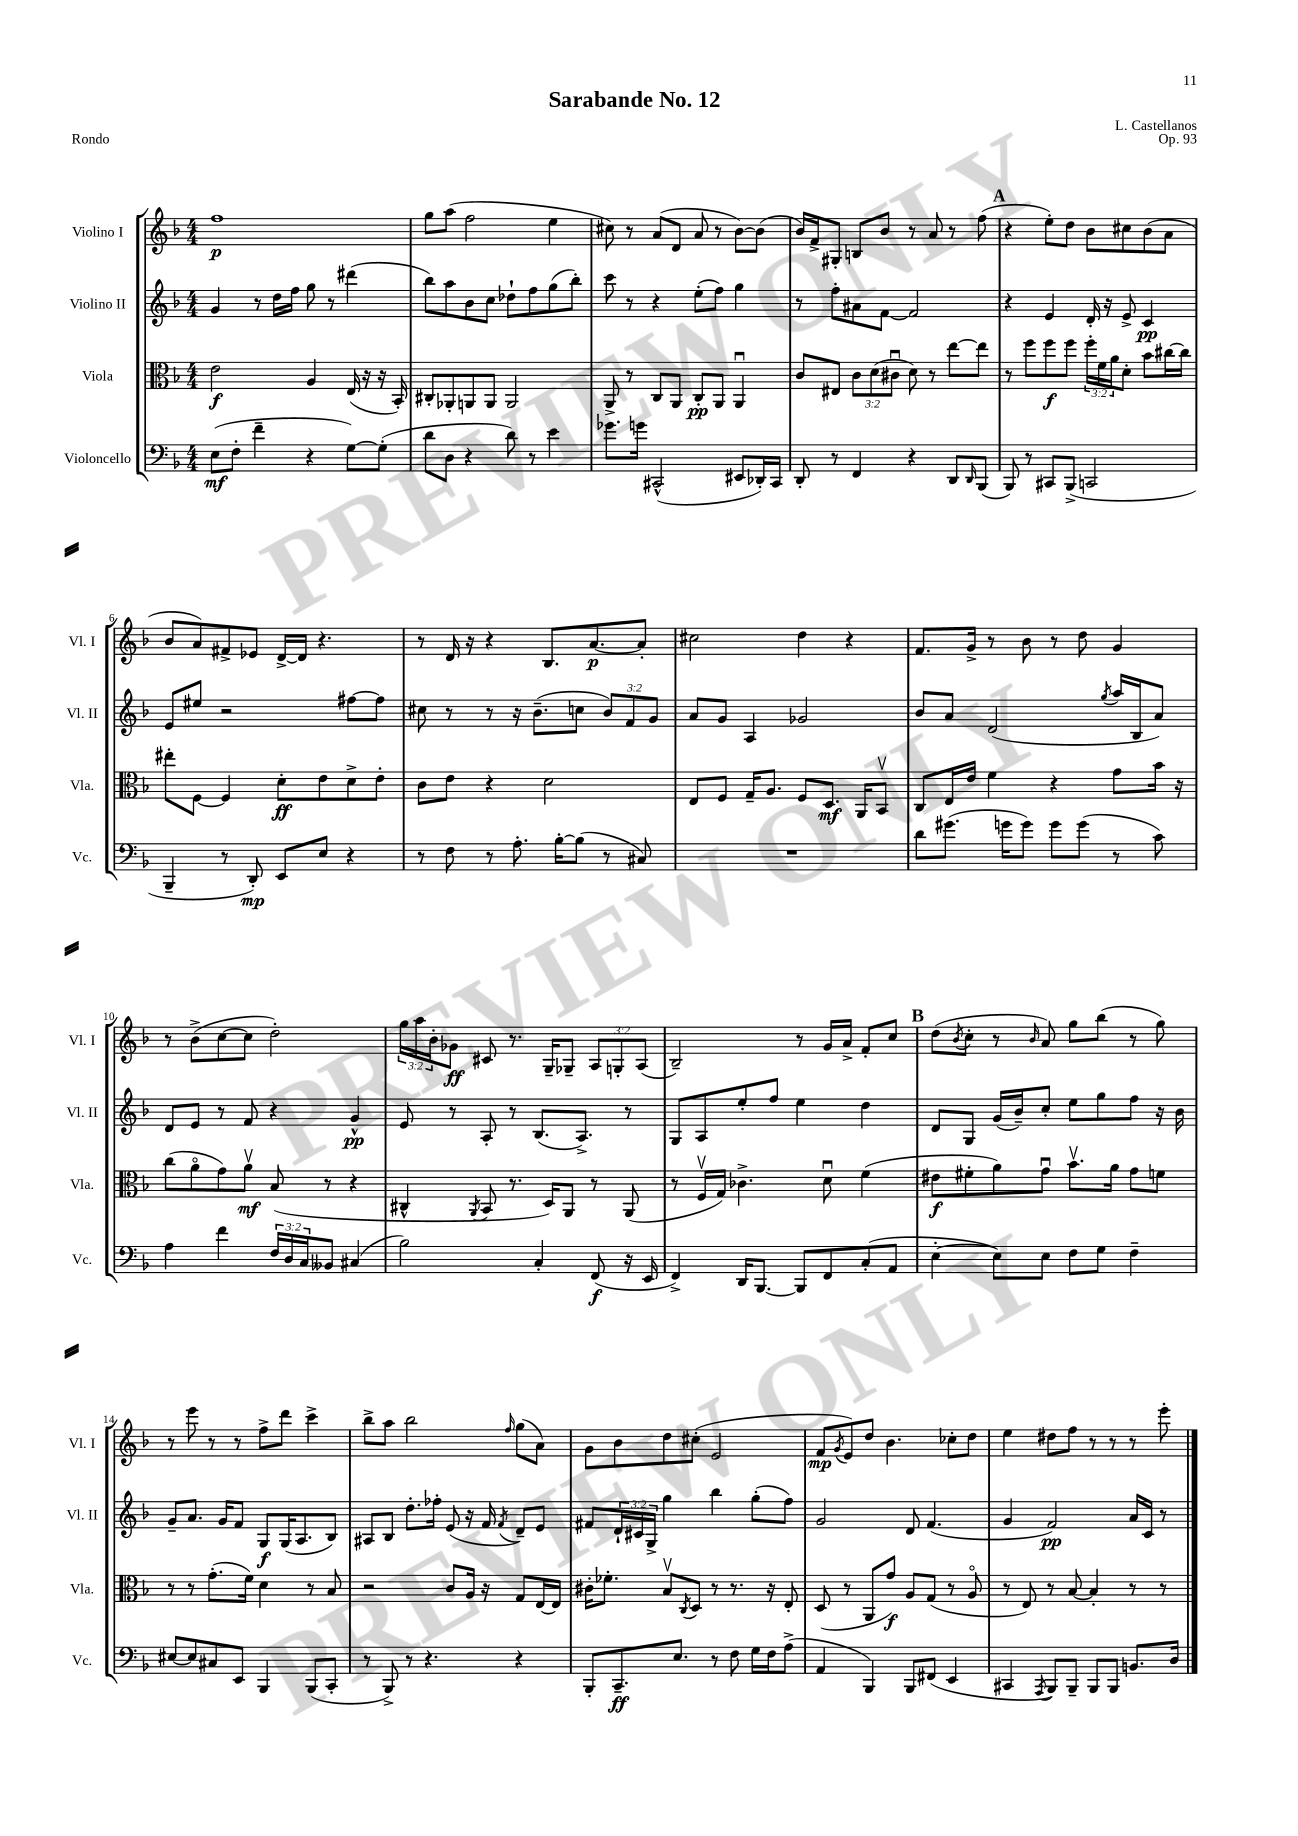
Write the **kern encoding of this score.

**kern	**dynam	**kern	**dynam	**kern	**dynam	**kern	**dynam
*part4	*part4	*part3	*part3	*part2	*part2	*part1	*part1
*staff4	*staff4	*staff3	*staff3	*staff2	*staff2	*staff1	*staff1
*I"Violoncello	*	*I"Viola	*	*I"Violino II	*	*I"Violino I	*
*I'Vc.	*	*I'Vla.	*	*I'Vl. II	*	*I'Vl. I	*
*clefF4	*	*clefC3	*	*clefG2	*	*clefG2	*
*k[b-]	*	*k[b-]	*	*k[b-]	*	*k[b-]	*
*M4/4	*	*M4/4	*	*M4/4	*	*M4/4	*
=1	=1	=1	=1	=1	=1	=1	=1
(8E\L	mf	2e\	f	4g/	.	1ff	p
8F'\J	.	.	.	.	.	.	.
4f~\	.	.	.	8r	.	.	.
.	.	.	.	16dd\LL	.	.	.
.	.	.	.	16ff\JJ	.	.	.
4r	.	4A/	.	8gg\	.	.	.
.	.	.	.	8r	.	.	.
[8G\L)	.	(16E/	.	(4ddd#X\	.	.	.
.	.	16r	.	.	.	.	.
(8G'\J]	.	16r	.	.	.	.	.
.	.	16BB-'/)	.	.	.	.	.
=2	=2	=2	=2	=2	=2	=2	=2
8d\L	.	8C#X'/L	.	8bb-\L)	.	8gg\L	.
8D\J	.	8AA-X'/	.	8aa\	.	(8aa\J	.
4r	.	8AAn/	.	8b-\	.	2ff\	.
.	.	8AA/J	.	8cc\J	.	.	.
8d\)	.	2AA/	.	8dd-X`\L	.	.	.
8r	.	.	.	8ff\	.	.	.
4e\	.	.	.	(8gg\	.	4ee\	.
.	.	.	.	8bb-'\J)	.	.	.
=3	=3	=3	=3	=3	=3	=3	=3
8.g-X\L	.	8AA^/	.	8ccc\	.	8cc#X\)	.
.	.	8r	.	8r	.	8r	.
16gn\Jk	.	.	.	.	.	.	.
(2CC#X^^/	.	8C/L	.	4r	.	(8a/L	.
.	.	8AA/J	.	.	.	8d/J	.
.	.	8C'/L	pp	(8ee'\L	.	8a/	.
.	.	8AA/J	.	8ff\J)	.	8r	.
8EE#X/L	.	4AAu/	.	4gg\	.	[8b-\L)	.
16DD-X'/L)	.	.	.	.	.	(8b-\J]	.
16CC#/JJ	.	.	.	.	.	.	.
=4	=4	=4	=4	=4	=4	=4	=4
8DD'/	.	8c/L	.	8r	.	16b-/LL)	.
.	.	.	.	.	.	16f^/J	.
8r	.	8E#X/J	.	8ff'\L	.	8G#X'/J	.
4FF/	.	12c\L	.	8a#X\	.	8Bn/L	.
.	.	(12d\	.	.	.	.	.
.	.	.	.	[8f\J	.	8b-/J	.
.	.	12c#Xu\J	.	.	.	.	.
4r	.	8d\)	.	2f/]	.	8r	.
.	.	8r	.	.	.	8a/	.
8DD/L	.	[8ee\L	.	.	.	8r	.
16qqDD/	.	.	.	.	.	.	.
(8BBB-/J	.	8ee\J]	.	.	.	(8ff\	.
!!LO:REH:place=s1:t=A
=5	=5	=5	=5	=5	=5	=5	=5
8BBB-/)	.	8r	.	4r	.	4r	.
8r	.	8ff\L	.	.	.	.	.
8CC#X/L	.	8ff\	f	4e/	.	8ee'\L)	.
(8BBB-^/J	.	8ff\J	.	.	.	8dd\J	.
2CCn/	.	24ff'\LL	.	16d'/	.	8b-\L	.
.	.	24f\	.	.	.	.	.
.	.	.	.	16r	.	.	.
.	.	24a\J	.	.	.	.	.
.	.	8d'\J	.	8e^/	.	8cc#X\	.
.	.	8b-\L	.	4c/	pp	(8b-\	.
.	.	[16cc#X\L	.	.	.	8a\J	.
.	.	16cc#\JJ]	.	.	.	.	.
!!LO:LB:g=z
=6	=6	=6	=6	=6	=6	=6	=6
4BBB-~/	.	8ee#X'\L	.	8e/L	.	8b-/L	.
.	.	[8F\J	.	8ee#X/J	.	8a/)	.
8r	.	4F/]	.	2r	.	8f#X^/	.
8DD'/)	mp	.	.	.	.	8e-X/J	.
8EE/L	.	8d'\L	ff	.	.	[16d^/LL	.
.	.	.	.	.	.	16d/JJ]	.
8E/J	.	8e\	.	.	.	4.r	.
4r	.	8d^\	.	[8ff#X\L	.	.	.
.	.	8e'\J	.	8ff#\J]	.	.	.
=7	=7	=7	=7	=7	=7	=7	=7
8r	.	8c\L	.	8cc#X\	.	8r	.
8F\	.	8e\J	.	8r	.	16d/	.
.	.	.	.	.	.	16r	.
8r	.	4r	.	8r	.	4r	.
8.A'\	.	.	.	16r	.	.	.
.	.	.	.	(8.b-~\L	.	.	.
.	.	2d\	.	.	.	8.B-/L	.
[16B-'\KL	.	.	.	.	.	.	.
(8B-\J]	.	.	.	8ccn\J	.	.	.
.	.	.	.	.	.	[8.a/	p
8r	.	.	.	12b-/L)	.	.	.
.	.	.	.	12f/	.	.	.
8C#X/)	.	.	.	.	.	8a'/J]	.
.	.	.	.	12g/J	.	.	.
=8	=8	=8	=8	=8	=8	=8	=8
1r	.	8E/L	.	8a/L	.	2cc#X\	.
.	.	8F/J	.	8g/J	.	.	.
.	.	16G~/KL	.	4A/	.	.	.
.	.	8.A/J	.	.	.	.	.
.	.	8F/L	.	2g-X/	.	4dd\	.
.	.	8.D/J	mf	.	.	.	.
.	.	.	.	.	.	4r	.
.	.	16AA/KL	.	.	.	.	.
.	.	8BB-v/J	.	.	.	.	.
=9	=9	=9	=9	=9	=9	=9	=9
8d\L	.	8C/L	.	8b-/L	.	8.f/L	.
(8.g#X\J	.	16E/L	.	8a/J	.	.	.
.	.	16e/JJ	.	.	.	16g^/Jk	.
.	.	4f\	.	(2d/	.	8r	.
16gn\KL	.	.	.	.	.	.	.
8g\J)	.	.	.	.	.	8b-\	.
8g\L	.	4r	.	.	.	8r	.
(8g\J	.	.	.	.	.	8dd\	.
.	.	.	.	8qgg/	.	.	.
8r	.	8g\L	.	16aa/LL	.	4g/	.
.	.	.	.	16B-/J	.	.	.
8c\)	.	16b-\Jk	.	8a/J)	.	.	.
.	.	16r	.	.	.	.	.
!!LO:LB:g=z
=10	=10	=10	=10	=10	=10	=10	=10
4A\	.	(8cc\L	.	8d/L	.	8r	.
.	.	8a\	.	8e/J	.	(8b-^\L	.
4f\	.	8g\)	.	8r	.	[8cc\	.
.	.	8av\J	mf	8f/	.	8cc\J]	.
24F/LL	.	(8B-/	.	4r	.	2dd'\)	.
24D/	.	.	.	.	.	.	.
24C/J	.	.	.	.	.	.	.
8BB--X/J	.	8r	.	.	.	.	.
(4C#X/	.	4r	.	4g^^/	pp	.	.
=11	=11	=11	=11	=11	=11	=11	=11
2B-\)	.	4C#X^^/	.	8e/	.	24gg\LL	.
.	.	.	.	.	.	24aa\	.
.	.	.	.	.	.	24b-'\J	.
.	.	.	.	8r	.	8g-X\J	ff
.	.	8qAA/	.	.	.	.	.
.	.	8BB-/	.	8A'/	.	8c#X/	.
.	.	8.r	.	8r	.	8.r	.
4C'/	.	.	.	(8.B-/L	.	.	.
.	.	16D/KL)	.	.	.	16G~/KL	.
.	.	8AA/J	.	.	.	8G-X~/J	.
.	.	.	.	8.A^/J)	.	.	.
(8FF/	f	8r	.	.	.	12A/L	.
.	.	.	.	.	.	12Gn'/	.
16r	.	(8AA/	.	8r	.	.	.
.	.	.	.	.	.	(12A/J	.
16EE/	.	.	.	.	.	.	.
=12	=12	=12	=12	=12	=12	=12	=12
4FF^/)	.	8r	.	8G/L	.	2B-~/)	.
.	.	16Fv/LL	.	8A/	.	.	.
.	.	16G/JJ)	.	.	.	.	.
16DD/KL	.	4.c-X^\	.	8ee'/	.	.	.
[8.BBB-/J	.	.	.	.	.	.	.
.	.	.	.	8ff/J	.	.	.
8BBB-/L]	.	.	.	4ee\	.	8r	.
8FF/	.	8du\	.	.	.	16g/LL	.
.	.	.	.	.	.	16a^/JJ	.
(8C'/	.	(4f\	.	4dd\	.	8f'/L	.
8AA/J	.	.	.	.	.	8cc/J	.
!!LO:REH:place=s1:t=B
=13	=13	=13	=13	=13	=13	=13	=13
[4E'\	.	8e#X\L	f	8d/L	.	(8dd\L	.
.	.	.	.	.	.	8qb-/	.
.	.	8f#X'\	.	8G/J	.	8cc'\J	.
8E\L])	.	8a\)	.	(16g/LL	.	8r	.
.	.	.	.	16b-~/J)	.	.	.
.	.	.	.	.	.	16qqb-/	.
8E\J	.	8gu\J	.	8cc'/J	.	8a/)	.
8F\L	.	8.b-v\L	.	8ee\L	.	8gg\L	.
8G\J	.	.	.	8gg\	.	(8bb-\J	.
.	.	16a\Jk	.	.	.	.	.
4F~\	.	8g\L	.	8ff\J	.	8r	.
.	.	8fn\J	.	16r	.	8gg\)	.
.	.	.	.	16b-\	.	.	.
!!LO:LB:g=z
=14	=14	=14	=14	=14	=14	=14	=14
[8E#X/L	.	8r	.	8g~/L	.	8r	.
8E#/]	.	8r	.	8.a/J	.	8eee\	.
8C#X/	.	(8.g'\L	.	.	.	8r	.
.	.	.	.	16g/KL	.	.	.
8EE/J	.	.	.	8f/J	.	8r	.
.	.	16f\Jk)	.	.	.	.	.
4BBB-/	.	4d\	.	8G/L	f	8ff^\L	.
.	.	.	.	(16G/K	.	8ddd\J	.
.	.	.	.	8.A/	.	.	.
(8BBB-/L	.	8r	.	.	.	4ccc^\	.
8CC'/J	.	8B-/	.	8B-/J)	.	.	.
=15	=15	=15	=15	=15	=15	=15	=15
8r	.	2r	.	8A#X/L	.	8bb-^\L	.
8BBB-^/)	.	.	.	8B-/J	.	8aa\J	.
8r	.	.	.	8.dd'\L	.	2bb-\	.
4.r	.	.	.	.	.	.	.
.	.	.	.	16ff-X'\Jk	.	.	.
.	.	8c/L	.	(8e/	.	.	.
.	.	16A/Jk	.	16r	.	.	.
.	.	16r	.	16f/	.	.	.
.	.	.	.	8qf/	.	16qqff/	.
4r	.	8G/L	.	8d~/L)	.	(8gg\L	.
.	.	[16E/L	.	8e/J	.	8a\J)	.
.	.	16E/JJ]	.	.	.	.	.
=16	=16	=16	=16	=16	=16	=16	=16
8BBB-'/L	.	16c#X'\KL	.	8f#X/L	.	8g\L	.
.	.	8.f-X'\J	.	.	.	.	.
8.CC~/	ff	.	.	24d`/L	.	8b-\	.
.	.	.	.	24c#X/	.	.	.
.	.	.	.	24G^/JJ	.	.	.
.	.	8B-v/L	.	4gg\	.	8dd\	.
8.E/J	.	.	.	.	.	.	.
.	.	8qC/	.	.	.	.	.
.	.	8D/J	.	.	.	(8cc#X'\J	.
8r	.	8r	.	4bb-\	.	2e/	.
8F\	.	8.r	.	.	.	.	.
16G\LL	.	.	.	(8gg'\L	.	.	.
16F\J	.	16r	.	.	.	.	.
(8A^\J	.	8E'/	.	8ff\J)	.	.	.
=17	=17	=17	=17	=17	=17	=17	=17
4AA/	.	(8D/	.	2g/	.	8f/L	mp
.	.	.	.	.	.	8qg/	.
.	.	8r	.	.	.	8e/)	.
4BBB-/)	.	8AA/L	.	.	.	8dd/J	.
.	.	8g/J)	f	.	.	4.b-\	.
8BBB-/L	.	8A/L	.	8d/	.	.	.
(8FF#X/J	.	(8G/J	.	(4.f/	.	.	.
4EE/	.	8r	.	.	.	8cc-X'\L	.
.	.	8A/	.	.	.	8dd\J	.
=18	=18	=18	=18	=18	=18	=18	=18
4CC#X/	.	8r	.	4g/	.	4ee\	.
.	.	8E/)	.	.	.	.	.
8qAAA/	.	.	.	.	.	.	.
8BBB-/L)	.	8r	.	2f/)	pp	8dd#X\L	.
8BBB-~/J	.	[8B-/	.	.	.	8ff\J	.
8BBB-/L	.	4B-'/]	.	.	.	8r	.
8BBB-/J	.	.	.	.	.	8r	.
8.BBn/L	.	8r	.	16a/LL	.	8r	.
.	.	.	.	16c/JJ	.	.	.
.	.	8r	.	8r	.	8eee'\	.
16D/Jk	.	.	.	.	.	.	.
==	==	==	==	==	==	==	==
*-	*-	*-	*-	*-	*-	*-	*-
